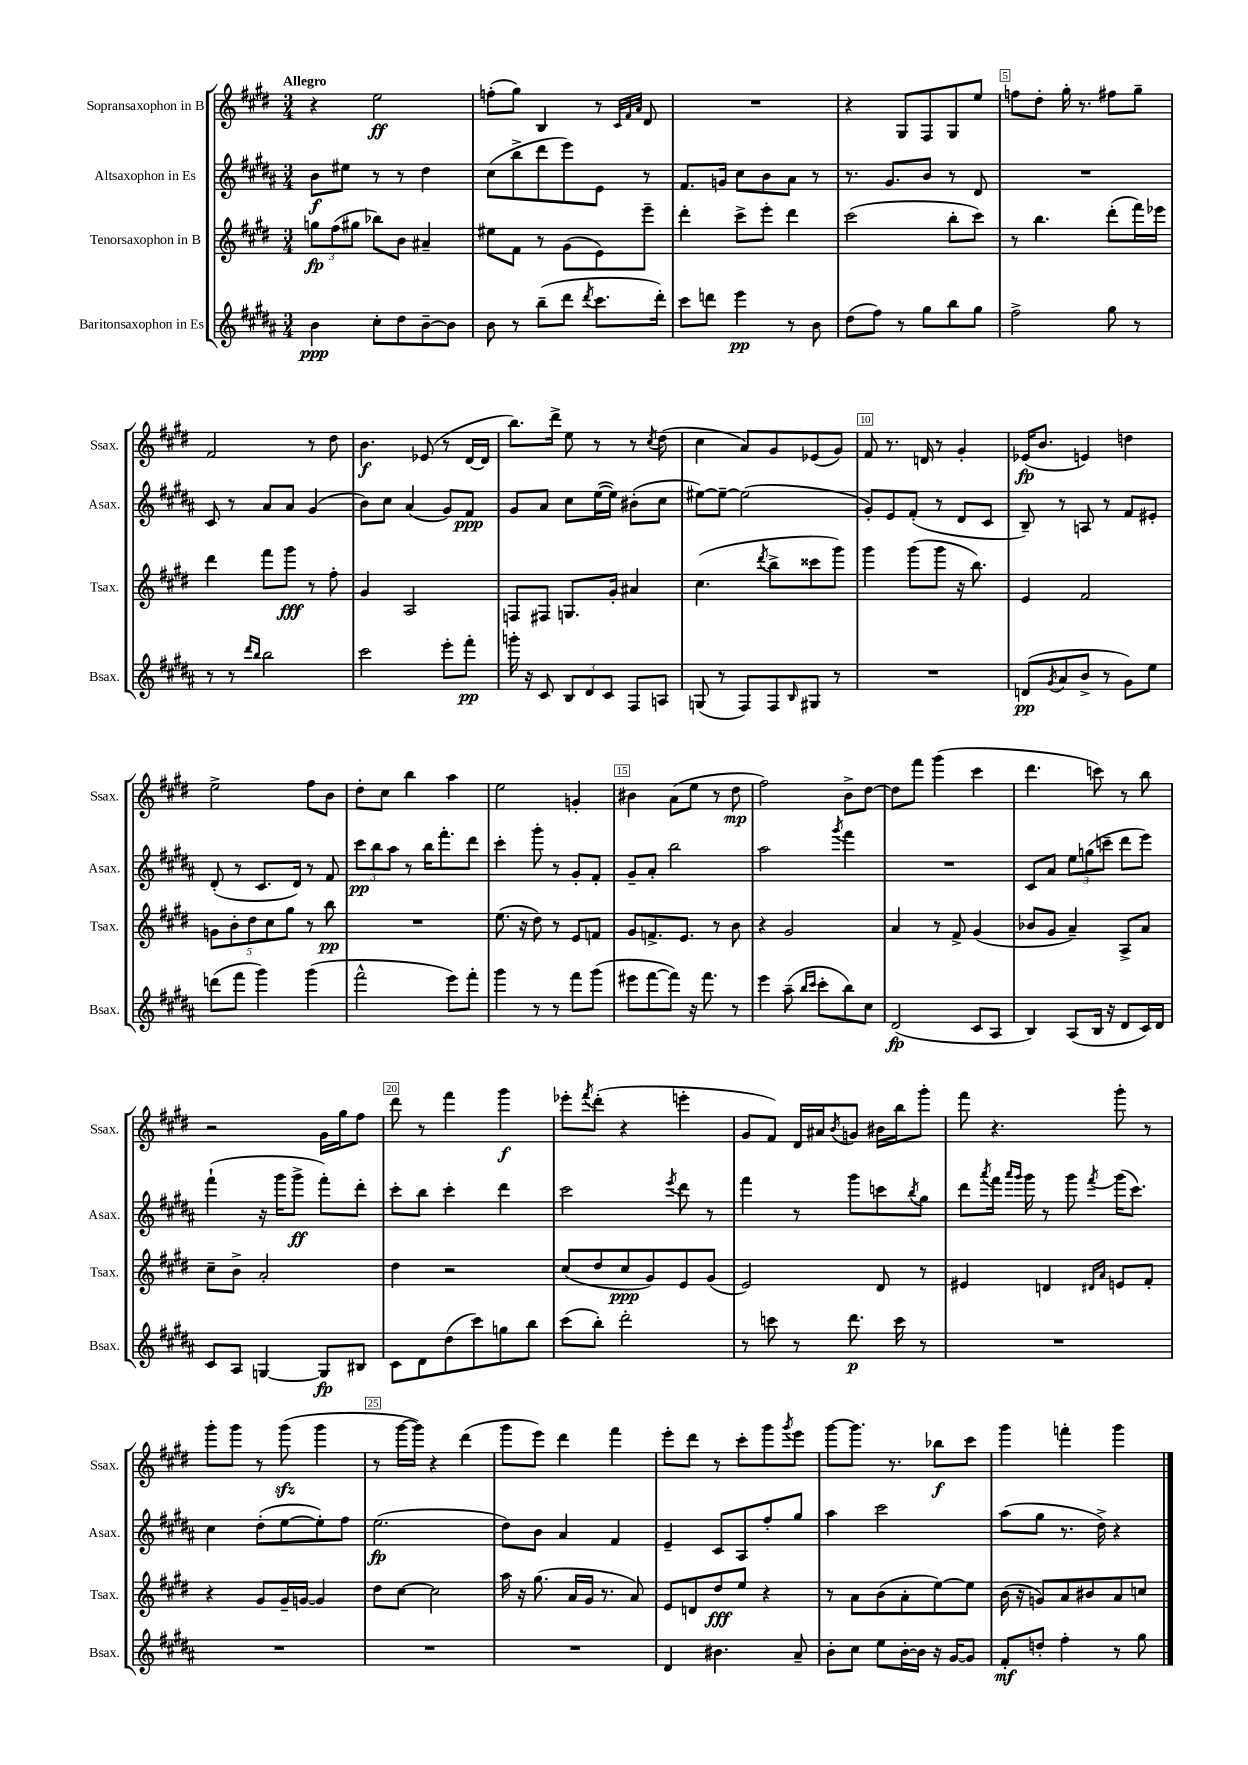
<<
\new StaffGroup <<
\new Staff = "s0" \with { instrumentName = "Sopransaxophon in B" shortInstrumentName = "Ssax." } {
    \clef treble \key e \major \numericTimeSignature \time 3/4 \tempo "Allegro"
    r4 e''2\ff |
    f''8-.( gis''8) b4 r8 \grace { cis'32 fis'32 a'32 } dis'8 |
    R2. |
    r4 gis8 fis8 gis8 e''8 |
    f''8 dis''8-. gis''16-. r8. fis''8 gis''8-- |
    fis'2 r8 dis''8 |
    b'4.\f ees'8( r8 dis'16~ dis'16 |
    b''8.) dis'''16-> e''8 r8 r8 \acciaccatura { cis''8 } dis''8( |
    cis''4 a'8) gis'8 ees'8( gis'8) |
    fis'8 r8. d'16 r8 gis'4-. |
    ees'16\fp( b'8. e'4) d''4 |
    e''2-> fis''8 b'8 |
    dis''8-. cis''8 b''4 a''4 |
    e''2 g'4-. |
    bis'4 a'8( e''8 r8 dis''8\mp |
    fis''2) b'8-> dis''8~ |
    dis''8 fis'''8 gis'''4( cis'''4 |
    dis'''4. c'''8) r8 b''8 |
    r2 gis'16 gis''16 fis''8 |
    dis'''8 r8 fis'''4 gis'''4\f |
    ees'''8-. \acciaccatura { fis'''8 } dis'''8-.( r4 e'''4-. |
    gis'8 fis'8) dis'16 ais'16 \acciaccatura { b'8 } g'8 bis'16 b''16 gis'''8-. |
    fis'''8 r4. gis'''8-. r8 |
    gis'''8-. gis'''8 r8 gis'''8\sfz( gis'''4 |
    r8 gis'''16~ gis'''16) r4 dis'''4( |
    gis'''8 e'''8) dis'''4 fis'''4 |
    e'''8-. dis'''8 r8 cis'''8-. gis'''8 \acciaccatura { gis'''8 } e'''8 |
    gis'''8~ gis'''8. r8. bes''8\f cis'''8 |
    gis'''4 f'''4-. gis'''4 \bar "|." |
}
\new Staff = "s1" \with { instrumentName = "Altsaxophon in Es" shortInstrumentName = "Asax." } {
    \clef treble \key b \major \numericTimeSignature \time 3/4
    b'8\f eis''8 r8 r8 dis''4 |
    cis''8( b''8-> dis'''8 e'''8) e'8 r8 |
    fis'8. g'16 cis''8 b'8 ais'8 r8 |
    r8. gis'8. b'8 r8 dis'8 |
    R2. |
    cis'8 r8 ais'8 ais'8 gis'4( |
    b'8) cis''8 ais'4( gis'8) fis'8\ppp |
    gis'8 ais'8 cis''8 e''16~( e''16) bis'8-.( cis''8 |
    eis''8~) eis''8~-- eis''2( |
    gis'8-.) e'8 fis'8-.( r8 dis'8 cis'8 |
    b8--) r8 a8 r8 fis'8 eis'8-. |
    dis'8-.( r8 cis'8. dis'16) r8 fis'8 |
    \tuplet 3/2 { cis'''8\pp b''8 ais''8 } r8 b''16 fis'''8.-. dis'''8 |
    cis'''4-. gis'''8-. r8 gis'8-. fis'8-. |
    gis'8-- ais'8-. b''2 |
    ais''2 \acciaccatura { gis'''8 } fis'''4 |
    R2. |
    cis'8 ais'8 \tuplet 3/2 { e''8 g''8( c'''8-- } dis'''8 e'''8) |
    fis'''4-!( r16 gis'''16 gis'''8->\ff fis'''8-.) dis'''8-. |
    cis'''8-. b''8 cis'''4-. dis'''4 |
    cis'''2 \acciaccatura { e'''8 } dis'''8 r8 |
    fis'''4 r8 gis'''8 c'''8 \acciaccatura { b''8 } gis''8 |
    dis'''8 \acciaccatura { ais'''8 } fis'''16 \grace { ais'''16 gis'''16 } gis'''16 r8 gis'''8 \acciaccatura { fis'''8 } gis'''16( cis'''8.) |
    cis''4 dis''8-.( e''8~ e''8-.) fis''8 |
    e''2.\fp( |
    dis''8) b'8 ais'4 fis'4 |
    e'4-- cis'8 ais8 fis''8-. gis''8 |
    ais''4 cis'''2 |
    ais''8( gis''8 r8. dis''16->) r4 \bar "|." |
}
\new Staff = "s2" \with { instrumentName = "Tenorsaxophon in B" shortInstrumentName = "Tsax." } {
    \clef treble \key e \major \numericTimeSignature \time 3/4
    \tuplet 3/2 { g''8\fp fis''8( gis''8 } bes''8) b'8 ais'4-- |
    eis''8 fis'8 r8 gis'8( e'8) e'''8-- |
    dis'''4-. cis'''8-> e'''8-. dis'''4 |
    cis'''2( b''8-. cis'''8) |
    r8 b''4. dis'''8-.( fis'''16) ees'''16 |
    dis'''4 fis'''8 gis'''8\fff r8 fis''8-. |
    gis'4 a2 |
    f8 fis8 g8. gis'16-. ais'4 |
    cis''4.( \acciaccatura { dis'''8 } b''8-> cisis'''8 gis'''8) |
    gis'''4 gis'''8( gis'''8 r16 b''8.) |
    e'4 fis'2 |
    \tuplet 5/4 { g'8 b'8-. dis''8 cis''8 gis''8 } r8 b''8\pp |
    R2. |
    e''8.( r16 dis''8) r8 e'8 f'8 |
    gis'8 f'8.-> e'8. r8 b'8 |
    r4 gis'2 |
    a'4 r8 fis'8-> gis'4( |
    bes'8 gis'8 a'4--) a8-> a'8 |
    cis''8-- b'8-> a'2-. |
    dis''4 r2 |
    cis''8( dis''8 cis''8\ppp gis'8) e'8 gis'8( |
    e'2) dis'8 r8 |
    eis'4 d'4 \grace { dis'16 a'16 } e'8 fis'8-. |
    r4 gis'8 gis'16-- g'16~ g'4 |
    dis''8 cis''8~ cis''2 |
    a''16 r16 gis''8.( a'16 gis'16 r8. a'8) |
    e'8 d'8 dis''8\fff e''8 r4 |
    r8 a'8 b'8( a'8-. e''8~) e''8 |
    b'16( r16 g'8) a'8 bis'8 a'8 c''8 \bar "|." |
}
\new Staff = "s3" \with { instrumentName = "Baritonsaxophon in Es" shortInstrumentName = "Bsax." } {
    \clef treble \key b \major \numericTimeSignature \time 3/4
    b'4\ppp cis''8-. dis''8 b'8~-- b'8 |
    b'8 r8 b''8--( dis'''8 \acciaccatura { dis'''8 } cis'''8. dis'''16-.) |
    cis'''8 d'''8 e'''4\pp r8 b'8 |
    dis''8( fis''8) r8 gis''8 b''8 gis''8 |
    fis''2-> gis''8 r8 |
    r8 r8 \grace { dis'''16 b''16 } b''2 |
    cis'''2 e'''8-. fis'''8-.\pp |
    g'''16-. r16 cis'8 \tuplet 3/2 { b8 dis'8 cis'8 } fis8 a8 |
    g8( r8 fis8) fis8 \grace { b16 } gis8 r8 |
    R2. |
    d'8\pp( \acciaccatura { gis'8 } ais'8 b'8-> r8 gis'8) e''8 |
    d'''8( fis'''8 gis'''4) gis'''4( |
    fis'''2-^ e'''8) fis'''8-. |
    gis'''4 r8 r8 fis'''8 gis'''8( |
    eis'''8 fis'''8~ fis'''8) r16 fis'''8. r8 |
    e'''4 ais''8--( \grace { b''16 cis'''16 } cis'''8-. b''8) cis''8 |
    dis'2\fp( cis'8 ais8 |
    b4) ais8( b16 r16 dis'8 cis'16) dis'16 |
    cis'8 ais8 g4~ g8\fp bis8 |
    cis'8 dis'8 dis''8( cis'''8) g''8 b''8 |
    cis'''8( b''8-.) dis'''2-. |
    r8 c'''8 r8 dis'''8.\p c'''16 r8 |
    R2. |
    R2. |
    R2. |
    R2. |
    dis'4 bis'4. ais'8-- |
    b'8-. cis''8 e''8 b'16~-. b'16 r16 gis'16~ gis'8 |
    fis'8-.\mf d''8-. fis''4-. r8 gis''8 \bar "|." |
}
>>
>>
\layout { \context { \Score \override BarNumber.break-visibility = ##(#f #t #t) barNumberVisibility = #(every-nth-bar-number-visible 5) \override BarNumber.stencil = #(make-stencil-boxer 0.1 0.3 ly:text-interface::print) } }
